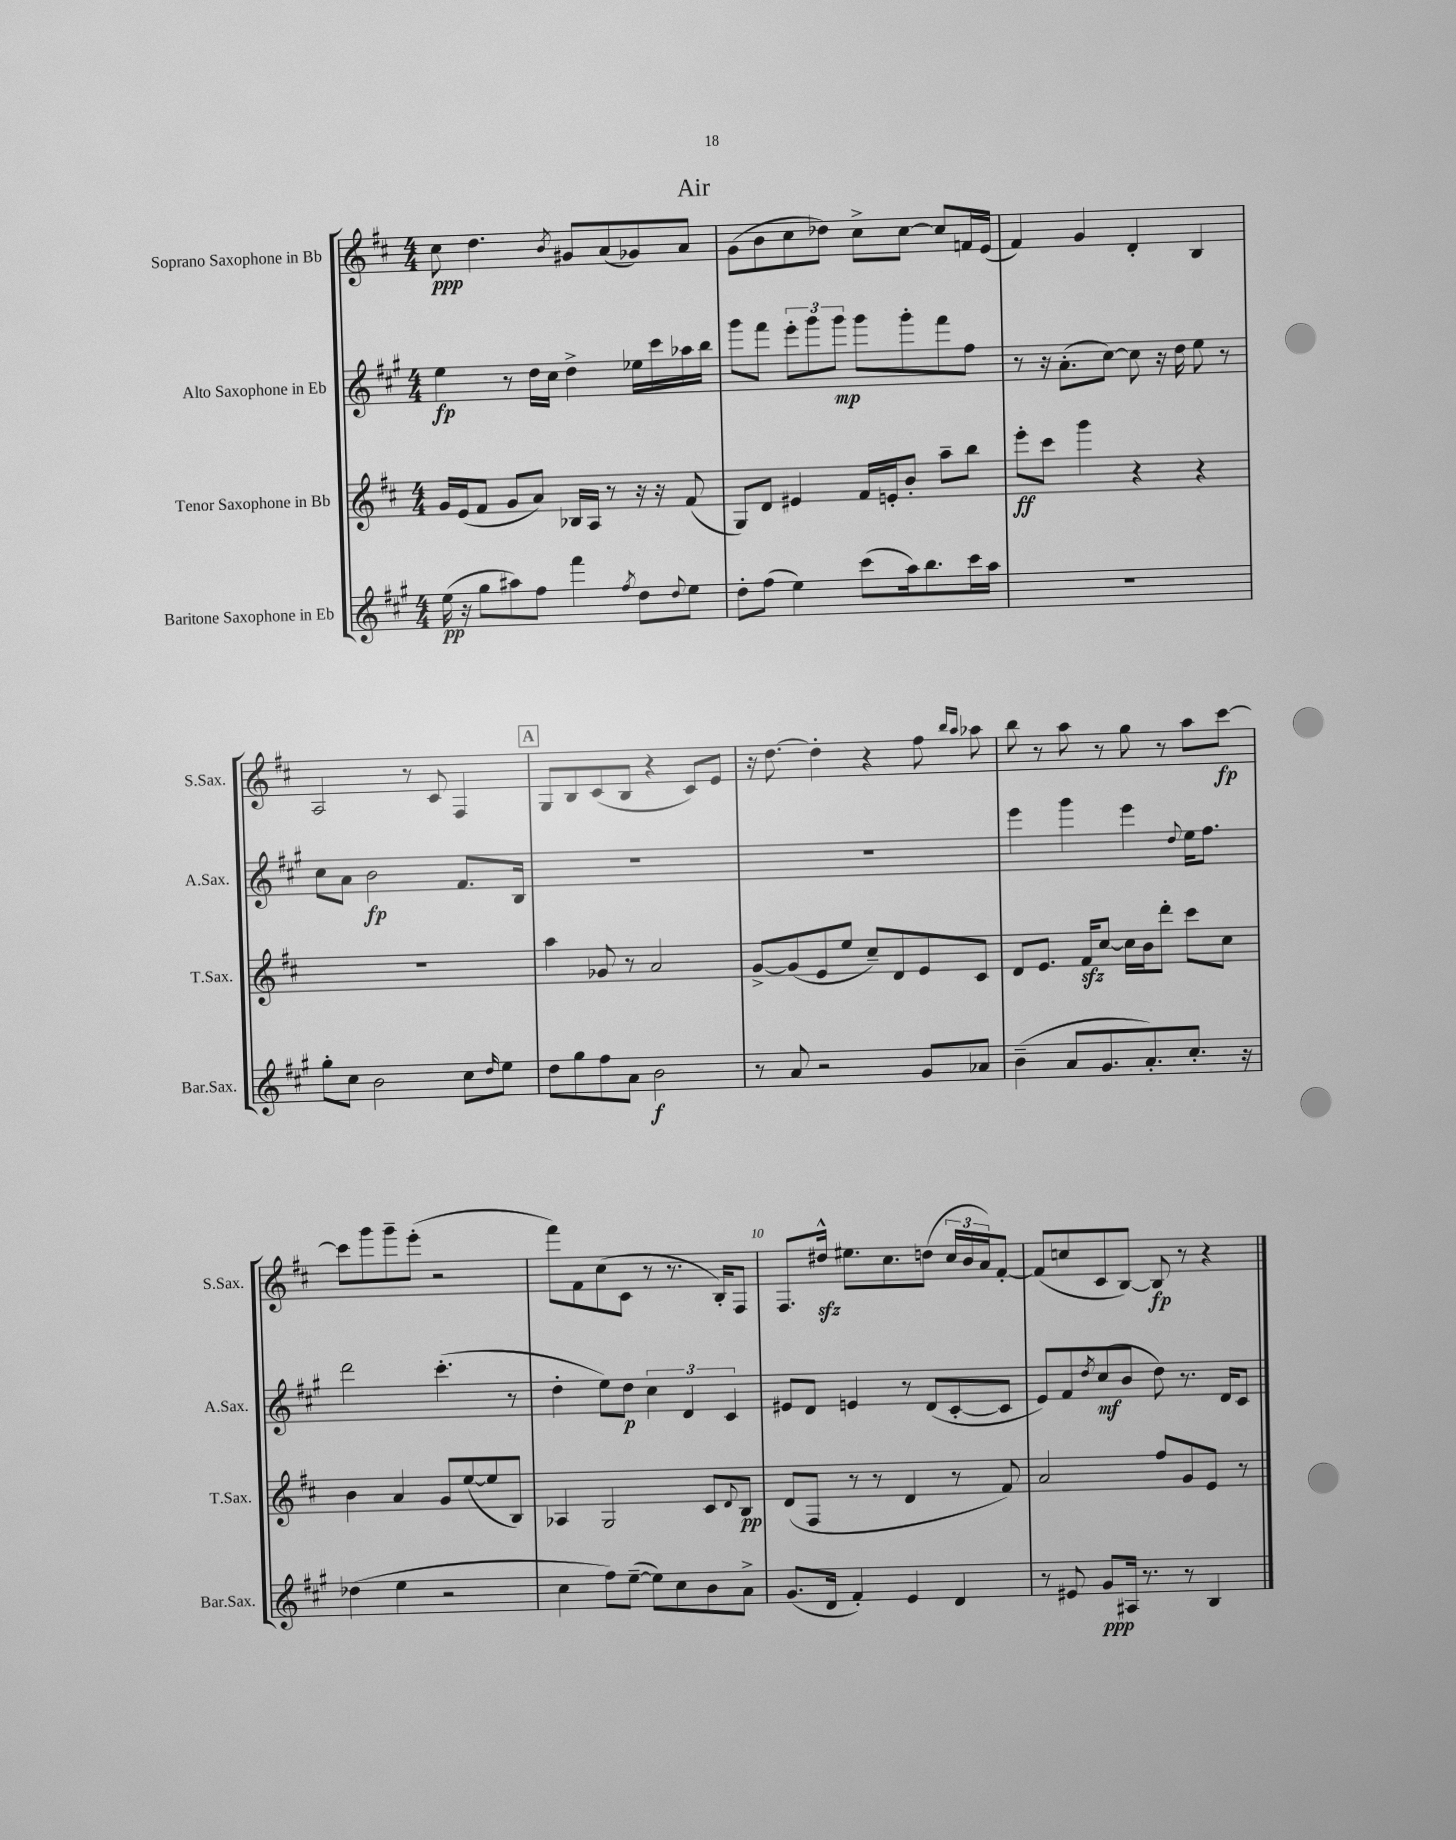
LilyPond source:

\header { title = "Air" }
<<
\new StaffGroup <<
\new Staff = "s0" \with { instrumentName = "Soprano Saxophone in Bb" shortInstrumentName = "S.Sax." } {
    \clef treble \key d \major \numericTimeSignature \time 4/4
    cis''8\ppp d''4. \acciaccatura { b'8 } gis'8 a'8( ges'8) a'8 |
    g'8( b'8 cis''8 des''8) cis''8-> cis''8~ cis''8 f'16 e'16( |
    fis'4) g'4 d'4-. b4 |
    a2 r8 cis'8 fis4 |
    \mark \markup { \box "A" } g8 b8 cis'8( b8 r4 cis'8) e'8 |
    r16 d''8.~ d''4-. r4 fis''8 \grace { b''16 a''16 } aes''8 |
    b''8 r8 a''8 r8 g''8 r8 a''8 cis'''8~\fp |
    cis'''8 g'''8 g'''8-- e'''8-.( r2 |
    fis'''8) fis'8 cis''8( cis'8 r8 r8. b16-.) fis8 |
    fis8. dis''16-^\sfz eis''8. cis''8. d''8( \tuplet 3/2 { cis''16 b'16 a'16) } fis'8~-. |
    fis'8( c''8 cis'8 b8~) b8\fp r8 r4 \bar "|." |
}
\new Staff = "s1" \with { instrumentName = "Alto Saxophone in Eb" shortInstrumentName = "A.Sax." } {
    \clef treble \key a \major \numericTimeSignature \time 4/4
    e''4\fp r8 d''16 cis''16 d''4-> ees''16 cis'''16 aes''16 b''16 |
    gis'''8 fis'''8 \tuplet 3/2 { e'''8-. gis'''8 gis'''8\mp } gis'''8 gis'''8-. fis'''8 fis''8 |
    r8 r16 a'8.-.( cis''8~) cis''8 r16 d''16 e''8 r8 |
    cis''8 a'8 b'2\fp fis'8. b16 |
    \mark \markup { \box "A" } R1 |
    R1 |
    e'''4 gis'''4 e'''4 \appoggiatura { d''8 } e''16 fis''8. |
    d'''2 cis'''4.-.( r8 |
    d''4-. e''8) d''8\p \tuplet 3/2 { cis''4 d'4 cis'4 } |
    eis'8 d'8 e'4 r8 d'8( cis'8~-. cis'8 |
    e'8) fis'8 \acciaccatura { d''8 } cis''8\mf( b'8 d''8) r8. d'16 cis'8 \bar "|." |
}
\new Staff = "s2" \with { instrumentName = "Tenor Saxophone in Bb" shortInstrumentName = "T.Sax." } {
    \clef treble \key d \major \numericTimeSignature \time 4/4
    g'16 e'16( fis'8 g'8 a'8) bes16 a16 r8 r16 r16 fis'8( |
    g8) d'8 eis'4 fis'16 e'16-. b'8-. a''8-- b''8 |
    e'''8-.\ff cis'''8 g'''4 r4 r4 |
    R1 |
    \mark \markup { \box "A" } a''4 ges'8 r8 a'2 |
    g'8~-> g'8( e'8 e''8 cis''8--) d'8 e'8 cis'8 |
    d'8 e'8. fis'16\sfz cis''8~ cis''16 b'16 d'''8-. cis'''8 cis''8 |
    b'4 a'4 g'8 e''8~( e''8 b8) |
    aes4 g2 cis'8 \appoggiatura { d'8 } b8\pp |
    d'8( fis8 r8 r8 d'4 r8 fis'8) |
    a'2 fis''8 g'8 e'8 r8 \bar "|." |
}
\new Staff = "s3" \with { instrumentName = "Baritone Saxophone in Eb" shortInstrumentName = "Bar.Sax." } {
    \clef treble \key a \major \numericTimeSignature \time 4/4
    e''16\pp( r16 gis''8 ais''8) fis''8 fis'''4 \acciaccatura { fis''8 } d''8 \appoggiatura { d''8 } e''8 |
    d''8-. fis''8( e''4) cis'''8( a''16) b''8. cis'''16 a''16 |
    R1 |
    gis''8-. cis''8 b'2 cis''8 \grace { d''16 } e''8 |
    \mark \markup { \box "A" } d''8 gis''8 fis''8 a'8 b'2\f |
    r8 a'8 r2 gis'8 aes'8 |
    b'4--( a'8 gis'8. a'8.-.) cis''8.-. r16 |
    des''4( e''4 r2 |
    cis''4 fis''8) e''8~--( e''8) cis''8 b'8 a'8-> |
    gis'8.( d'16 fis'4-.) e'4 d'4 |
    r8 eis'8 gis'8\ppp ais16 r8. r8 b4 \bar "|." |
}
>>
>>
\layout { \context { \Score \override BarNumber.break-visibility = ##(#f #t #t) barNumberVisibility = #(every-nth-bar-number-visible 5) } }
